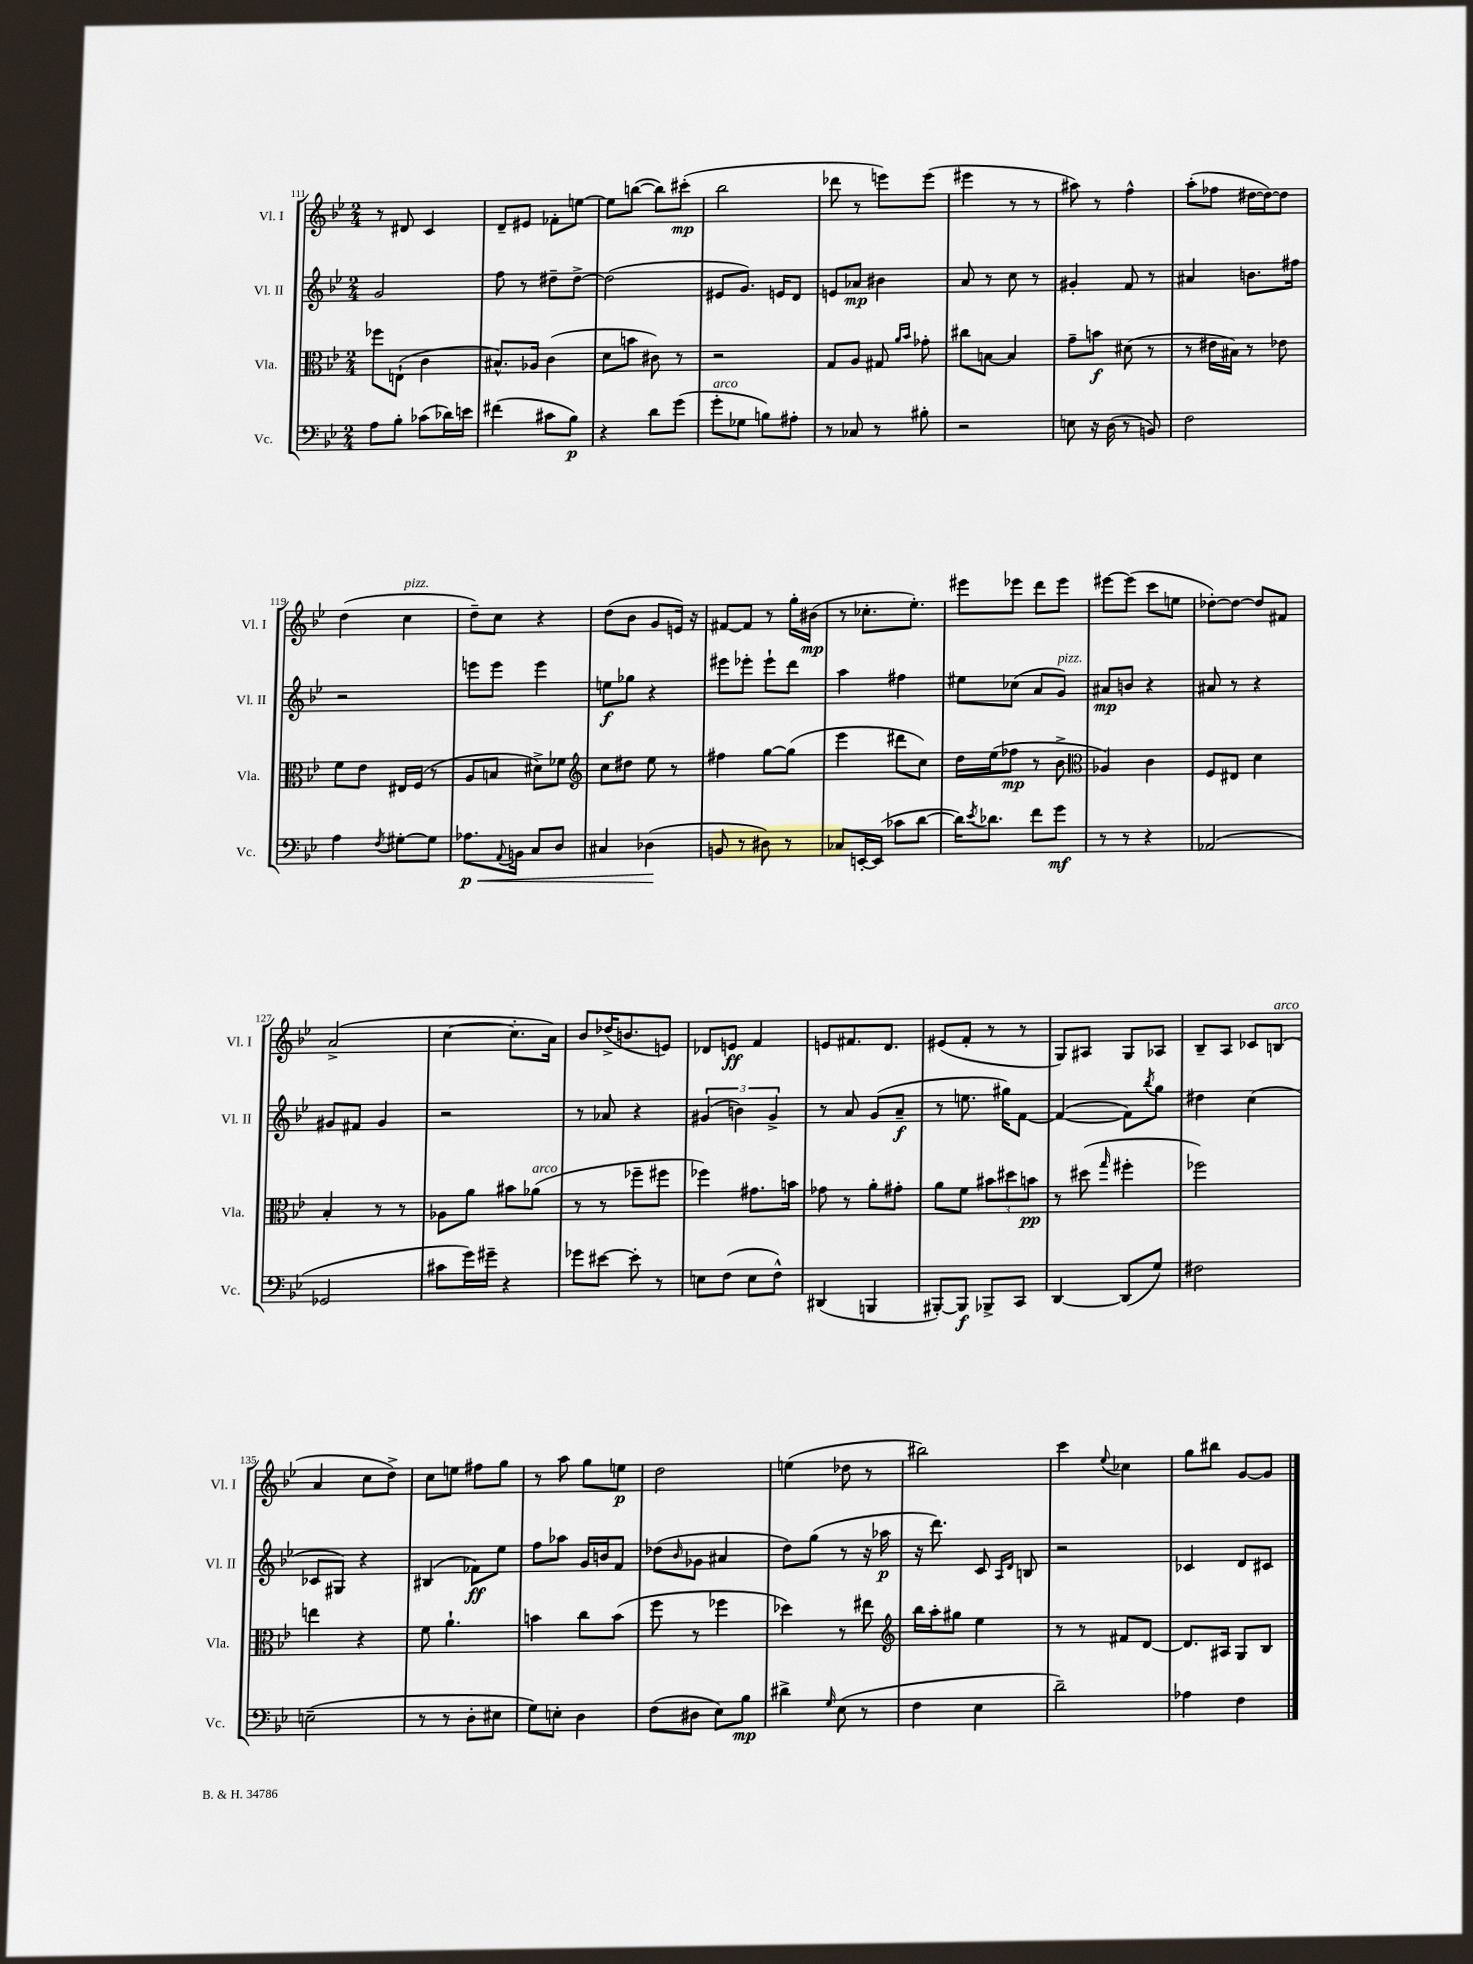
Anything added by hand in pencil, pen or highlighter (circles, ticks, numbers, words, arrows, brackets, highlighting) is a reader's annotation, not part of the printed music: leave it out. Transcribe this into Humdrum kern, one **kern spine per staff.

**kern	**dynam	**kern	**dynam	**kern	**dynam	**kern	**dynam
*part4	*part4	*part3	*part3	*part2	*part2	*part1	*part1
*staff4	*staff4	*staff3	*staff3	*staff2	*staff2	*staff1	*staff1
*I"Vc.	*	*I"Vla.	*	*I"Vl. II	*	*I"Vl. I	*
*I'Vc.	*	*I'Vla.	*	*I'Vl. II	*	*I'Vl. I	*
*clefF4	*	*clefC3	*	*clefG2	*	*clefG2	*
*k[b-e-]	*	*k[b-e-]	*	*k[b-e-]	*	*k[b-e-]	*
*M2/4	*	*M2/4	*	*M2/4	*	*M2/4	*
=111	=111	=111	=111	=111	=111	=111	=111
8A\L	.	8ff-X\L	.	2g/	.	8r	.
8B-'\J	.	(8En`\J	.	.	.	8d#X/	.
(8c-X\L	.	4c\	.	.	.	4c/	.
16d-X\L)	.	.	.	.	.	.	.
16en\JJ	.	.	.	.	.	.	.
=112	=112	=112	=112	=112	=112	=112	=112
(4f#X\	.	8.B#X^^/L)	.	8ff\	.	8d~/L	.
.	.	.	.	8r	.	8e#X/J	.
.	.	16A-X/Jk	.	.	.	.	.
8c#X\L	.	(4c\	.	8dd#X~\L	.	8f-X'\L	.
8B-\J)	p	.	.	[8dd#^\J	.	[8een\J	.
=113	=113	=113	=113	=113	=113	=113	=113
4r	.	8d\L	.	(2dd#\]	.	8ee\L]	.
.	.	8bn\J	.	.	.	([8bbn\J	.
8d\L	.	8c#X\)	.	.	.	8bb\L])	.
(8g\J	.	8r	.	.	.	(8ccc#X'\J	mp
=114	=114	=114	=114	=114	=114	=114	=114
!LO:TX:a:i:t=arco	!	!	!	!	!	!	!
8g'\L	.	2r	.	8e#X/L	.	2bb-\	.
8G-X\J	.	.	.	8.g/J)	.	.	.
8Bn\L)	.	.	.	.	.	.	.
.	.	.	.	16en/KL	.	.	.
8A#X'\J	.	.	.	8d/J	.	.	.
=115	=115	=115	=115	=115	=115	=115	=115
8r	.	8G/L	.	8en/L	.	8ddd-X\	.
8C-X/	.	8A/J	.	8a-X/J	mp	8r	.
8r	.	8G#X/	.	4b#X\	.	8eeen\L)	.
.	.	16qqa/LL	.	.	.	.	.
.	.	16qqb-/JJ	.	.	.	.	.
8B#X'\	.	8g-X'\	.	.	.	(8eee\J	.
=116	=116	=116	=116	=116	=116	=116	=116
2r	.	8cc#X\L	.	8a/	.	4eee#X\	.
.	.	[8Bn\J	.	8r	.	.	.
.	.	4B/]	.	8cc\	.	8r	.
.	.	.	.	8r	.	8r	.
=117	=117	=117	=117	=117	=117	=117	=117
8En\	.	8g~\L	.	4g#X'/	.	8aa#X\)	.
16r	.	8bn\J	f	.	.	8r	.
(16D\	.	.	.	.	.	.	.
8r	.	(8d#X\	.	8f/	.	4ff^^\	.
8BBn/)	.	8r	.	8r	.	.	.
=118	=118	=118	=118	=118	=118	=118	=118
2F\	.	8r	.	4a#X/	.	(8aa'\L	.
.	.	16e#X\LL	.	.	.	8ff-X\J	.
.	.	16B#X\JJ)	.	.	.	.	.
.	.	8r	.	8.bn\L	.	[16dd#X\LL	.
.	.	.	.	.	.	16dd#\J_)	.
.	.	8e-X\	.	.	.	8dd#\J]	.
.	.	.	.	16ff#X\Jk	.	.	.
!!LO:LB:g=z
=119	=119	=119	=119	=119	=119	=119	=119
4A\	.	8f\L	.	2r	.	(4dd\	.
.	.	8e-\J	.	.	.	.	.
8qF/	.	.	.	.	.	.	.
!	!	!	!	!	!	!LO:TX:a:i:t=pizz.	!
[8G#X'\L	.	16E#X/LL	.	.	.	4cc\	.
.	.	(16F/JJ	.	.	.	.	.
8G#\J]	.	8r	.	.	.	.	.
=120	=120	=120	=120	=120	=120	=120	=120
!	!LO:HP:b	!	!	!	!	!	!
8.A-X\L	< p	8A/L	.	8eeen\L	.	8dd~\L)	.
.	.	8Bn/J	.	8eee\J	.	8cc\J	.
8qqAA/	.	.	.	.	.	.	.
16BBn\Jk	.	.	.	.	.	.	.
8C/L	.	8d#X^\L)	.	4eee\	.	4r	.
8D/J	.	8f-X\J	.	.	.	.	.
=121	=121	=121	=121	=121	=121	=121	=121
*	*	*clefG2	*	*	*	*	*
4C#X/	.	8cc\L	.	8een\L	f	(8dd\L	.
.	.	8dd#X\J	.	8gg-X\J	.	8b-\J	.
(4D-X\	.	8ee-\	.	4r	.	8g/L	.
.	.	8r	.	.	.	16en/Jk)	.
.	.	.	.	.	.	16r	.
.	[	.	.	.	.	.	.
=122	=122	=122	=122	=122	=122	=122	=122
8BBn/	.	4ff#X\	.	8eee#X\L	.	[8f#X/L	.
8r	.	.	.	8eee-X'\J	.	8f#/J]	.
8D#X\)	.	[8gg\L	.	8eee-`\L	.	8r	.
8r	.	(8gg\J]	.	8ddd\J	.	16gg'\LL	.
.	.	.	.	.	.	(16b#X\JJ	mp
=123	=123	=123	=123	=123	=123	=123	=123
8C-X/L	.	4eee-\	.	4aa\	.	8r	.
[16EEn'/L	.	.	.	.	.	8.cc-X'\L	.
(16EE/JJ]	.	.	.	.	.	.	.
8c-X\L	.	8ddd#X\L	.	4ff#X\	.	.	.
.	.	.	.	.	.	8.ee-'\J)	.
[8d\J	.	8cc\J)	.	.	.	.	.
=124	=124	=124	=124	=124	=124	=124	=124
16d\KL])	.	16dd\LL	.	8ee#X\L	.	8eee#X\L	.
8qe-/	.	.	.	.	.	.	.
8.d-X\J	.	(16ee-\J	.	.	.	.	.
.	.	8ff-X\J	mp	(8cc-X\J	.	8eee-X\J	.
8f\L	.	8r	.	8a/L	.	8ddd\L	.
!	!	!	!	!LO:TX:a:i:t=pizz.	!	!	!
8g\J	mf	8b-^\	.	8g/J)	.	8eee-\J	.
=125	=125	=125	=125	=125	=125	=125	=125
*	*	*clefC3	*	*	*	*	*
8r	.	4A-X/)	.	8a#X/L	mp	[8eee#X\L	.
8r	.	.	.	8bn/J	.	(8eee#\J]	.
4r	.	4c\	.	4r	.	8ccc\L	.
.	.	.	.	.	.	8een\J	.
=126	=126	=126	=126	=126	=126	=126	=126
(2AA-X/	.	8F/L	.	8a#X/	.	[8dd-X'\L)	.
.	.	8E#X/J	.	8r	.	8dd-\J_	.
.	.	4d\	.	4r	.	8dd-/L]	.
.	.	.	.	.	.	8f#X/J	.
!!LO:LB:g=z
=127	=127	=127	=127	=127	=127	=127	=127
2GG-X/	.	4B-'/	.	8g#X/L	.	(2a^/	.
.	.	.	.	8f#X/J	.	.	.
.	.	8r	.	4g#/	.	.	.
.	.	8r	.	.	.	.	.
=128	=128	=128	=128	=128	=128	=128	=128
8c#X\L	.	8A-X\L	.	2r	.	[4cc\	.
16g\L)	.	8a\J	.	.	.	.	.
16g#X~\JJ	.	.	.	.	.	.	.
4r	.	8b#X\L	.	.	.	8.cc'\L]	.
!	!	!LO:TX:a:i:t=arco	!	!	!	!	!
.	.	(8a-X\J	.	.	.	.	.
.	.	.	.	.	.	16a\Jk)	.
=129	=129	=129	=129	=129	=129	=129	=129
8g-X\L	.	8r	.	8r	.	8b-/L	.
[8e#X\J	.	8r	.	8a-X/	.	(16dd-X^/K	.
.	.	.	.	.	.	8.bn/	.
8e#'\]	.	8ff-X~\L	.	4r	.	.	.
8r	.	8ff#X\J	.	.	.	8en/J)	.
=130	=130	=130	=130	=130	=130	=130	=130
8En\L	.	4ff-X\)	.	(6g#X/	.	8d-X/L	.
(8F\J	.	.	.	.	.	8en/J	ff
.	.	.	.	6bn\)	.	.	.
8E\L	.	8.g#X\L	.	.	.	4f/	.
.	.	.	.	6g#^/	.	.	.
8F^^\J)	.	.	.	.	.	.	.
.	.	16bn\Jk	.	.	.	.	.
=131	=131	=131	=131	=131	=131	=131	=131
(4DD#X/	.	8g-X\	.	8r	.	8en/L	.
.	.	8r	.	8a/	.	8.f#X/	.
4BBBn/	.	8a'\L	.	(8g/L	.	.	.
.	.	.	.	.	.	8.d/J	.
.	.	8g#X'\J	.	8a~/J	f	.	.
=132	=132	=132	=132	=132	=132	=132	=132
[8BBB#X'/L)	.	8a\L	.	8r	.	(8e#X/L	.
8BBB#/J]	f	8f\J	.	8.een\	.	8f'/J	.
8BBB-X^/L	.	12b#X\L	.	.	.	8r	.
.	.	.	.	16gg#X\KL)	.	.	.
.	.	12dd#X\	.	.	.	.	.
8CC/J	.	.	.	[8f\J	.	8r	.
.	.	12bn\J	pp	.	.	.	.
=133	=133	=133	=133	=133	=133	=133	=133
[4DD/	.	8r	.	(4f/_	.	8G/L)	.
.	.	(8dd#X\	.	.	.	8A#X/J	.
.	.	16qqgg/	.	.	.	.	.
(8DD/L]	.	4ff#X'\	.	8f\L])	.	8G/L	.
.	.	.	.	8qbb-/	.	.	.
8G/J)	.	.	.	8gg\J	.	8A-X/J	.
=134	=134	=134	=134	=134	=134	=134	=134
2F#X\	.	2ff-X\)	.	4dd#X\	.	8B-~/L	.
.	.	.	.	.	.	8A/J	.
.	.	.	.	(4cc\	.	8c-X/L	.
!	!	!	!	!	!	!LO:TX:a:i:t=arco	!
.	.	.	.	.	.	(8Bn/J	.
!!LO:LB:g=z
=135	=135	=135	=135	=135	=135	=135	=135
(2En~\	.	4een\	.	8c-X/L	.	4a/	.
.	.	.	.	8G#X/J)	.	.	.
.	.	4r	.	4r	.	8cc\L	.
.	.	.	.	.	.	8dd^\J)	.
=136	=136	=136	=136	=136	=136	=136	=136
8r	.	8f\	.	(4B#X/	.	8cc\L	.
8r	.	4.a`\	.	.	.	8een\J	.
8D'\L	.	.	.	8f-X\L)	ff	8ff#X\L	.
8E#X\J	.	.	.	8ee-\J	.	8gg\J	.
=137	=137	=137	=137	=137	=137	=137	=137
8G\L)	.	4bn\	.	8ff\L	.	8r	.
8En'\J	.	.	.	8aa-X\J	.	8aa\	.
4D\	.	8cc\L	.	16g/LL	.	8gg\L	.
.	.	.	.	16bn/J	.	.	.
.	.	(8b\J	.	8f/J	.	8een\J	p
=138	=138	=138	=138	=138	=138	=138	=138
(8F\L	.	8ff\	.	(8dd-X\L	.	2dd\	.
.	.	.	.	16qqb-/	.	.	.
8D#X\J	.	8r	.	8g-X\J	.	.	.
8E-\L)	.	4ff-X\	.	4a#X/	.	.	.
8B-\J	mp	.	.	.	.	.	.
=139	=139	=139	=139	=139	=139	=139	=139
4d#X^\	.	4dd-X\)	.	8dd\L)	.	(4een\	.
.	.	.	.	(8gg\J	.	.	.
16qqG/	.	.	.	.	.	.	.
(8E-\	.	8r	.	8r	.	8dd-X\	.
8r	.	8ee#X\	.	16r	.	8r	.
.	.	.	.	16aa-X\	p	.	.
=140	=140	=140	=140	=140	=140	=140	=140
*	*	*clefG2	*	*	*	*	*
4F\	.	16bb-\LL	.	16r	.	2bb#X\)	.
.	.	16aa'\J	.	8.ddd\)	.	.	.
.	.	8gg#X\J	.	.	.	.	.
4E-\	.	4ee-\	.	8c/	.	.	.
.	.	.	.	16qqA/LL	.	.	.
.	.	.	.	16qqd/JJ	.	.	.
.	.	.	.	8Bn/	.	.	.
=141	=141	=141	=141	=141	=141	=141	=141
2d~\)	.	8r	.	2r	.	4ccc\	.
.	.	8r	.	.	.	.	.
.	.	.	.	.	.	8qqee-/	.
.	.	8f#X/L	.	.	.	4cc-X\	.
.	.	[8d/J	.	.	.	.	.
=142	=142	=142	=142	=142	=142	=142	=142
4A-X\	.	8.d/L]	.	4c-X/	.	8gg\L	.
.	.	.	.	.	.	8bb#X\J	.
.	.	16A#X/Jk	.	.	.	.	.
4F\	.	8G/L	.	8d/L	.	[8g/L	.
.	.	8B-/J	.	8c#X/J	.	8g/J]	.
==	==	==	==	==	==	==	==
*-	*-	*-	*-	*-	*-	*-	*-
